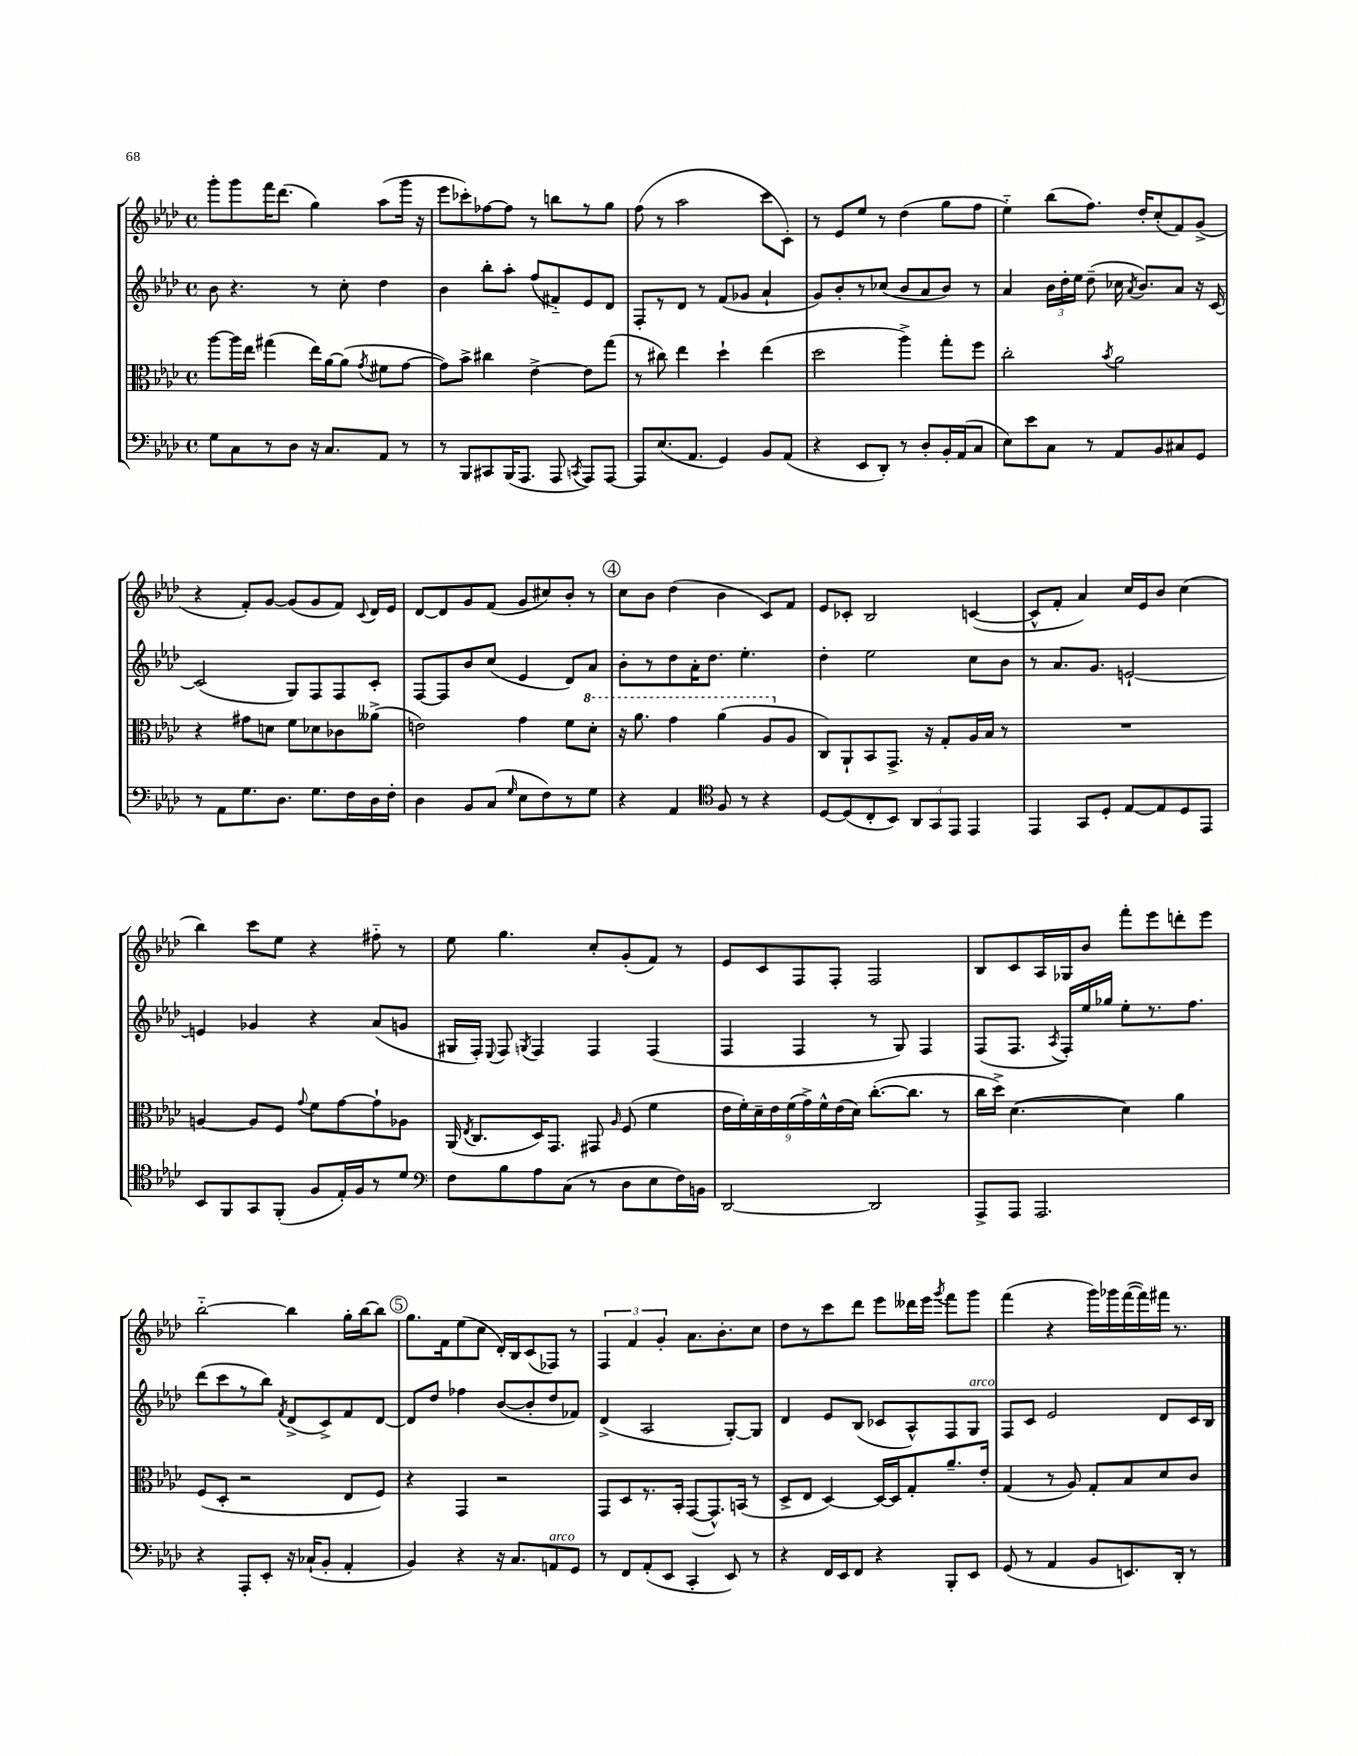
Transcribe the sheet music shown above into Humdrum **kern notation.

**kern	**kern	**kern	**kern
*staff4	*staff3	*staff2	*staff1
*clefF4	*clefC3	*clefG2	*clefG2
*k[b-e-a-d-]	*k[b-e-a-d-]	*k[b-e-a-d-]	*k[b-e-a-d-]
*M4/4	*M4/4	*M4/4	*M4/4
*met(c)	*met(c)	*met(c)	*met(c)
8G	[8aa-	8b-	8ggg'
8C	16aa-]	4.r	8ggg
.	16ee-	.	.
8r	(4gg#	.	16fff
.	.	.	(8.ddd-
8D-	.	.	.
16r	16ee-)	8r	4gg)
8.C	[16a-	.	.
.	(8a-]	8cc'	.
.	8qg	.	.
8AA-	8f#	4dd-	(8aa-
8r	[8g	.	16ggg
.	.	.	16r
=	=	=	=
8r	8g])	4b-	8eee-
8BBB-	8b-^	.	8ccc-')
8CC#	4cc#	8bb-'	[8ff-
(16BBB-	.	8aa-'	8ff-]
8.AAA-	.	.	.
.	[4e-^	(8ff	8r
8AAA-	.	8f#'~)	8bb
8qCC	.	.	.
8AAA-)	8e-]	8e-	8r
[8AAA-	(8gg	8d-	8gg
=	=	=	=
8AAA-]	8r	8F'	(8ff
(8.E-	8cc#)	8r	8r
.	4ee-	8d-	2aa-
8.AA-	.	.	.
.	.	8r	.
4GG)	4dd-`	(8f	.
.	.	8g-	.
8BB-	(4ee-	4a-`	8ccc
(8AA-	.	.	8c')
=	=	=	=
4r	2dd-	8g)	8r
.	.	8b-'	8e-
8EE-	.	8r	8ee-
8DD-')	.	(8cc-	8r
8r	4aa-^)	8b-	(4dd-
8D-'	.	8a-	.
16BB-'	8gg'	8b-)	8gg
(16AA-	.	.	.
8C	8ff	8r	8ff
=	=	=	=
8E-)	2cc'	4a-	4ee-'~)
8e-	.	.	.
8C	.	24b-	(8bb-
.	.	24dd-'	.
.	.	24ee-	.
8r	.	(8dd-~	8.ff)
.	8qb-	.	.
8AA-	2a-	16cc-	.
.	.	8qa-	.
.	.	8.b-)	16dd-'
8BB-	.	.	(8cc'
8C#	.	8a-	8f)
8GG	.	16r	(8g^
.	.	[16c	.
=	=	=	=
8r	4r	(2c]	4r
8AA-	.	.	.
8.G	8g#	.	8f')
.	8d	.	[8g
8.D-	.	.	.
.	8f	8G)	(8g]
8.G	8d-	8F	8g
.	8c-	8F	8f)
16F	.	.	.
.	.	.	8qqc
16D-	(8a--^	8c'	16d-
16F'	.	.	16e-
=	=	=	=
4D-	2e)	[8F	[8d-
.	.	8F]	8d-]
8BB-	.	8b-	8g
(8C	.	(8cc	(8f
16qqG	.	.	.
8E-	4g	4e-	8g
8F)	.	.	8cc#)
8r	8f	8d-)	8b-'
8G	8dd-'	8a-	8r
=	=	=	=
4r	16r	8b-'	8cc
.	8.aa-	.	.
.	.	8r	8b-
4AA-	4gg	8dd-	(4dd-
.	.	16a-'	.
.	.	8.dd-	.
*clefC4	*	*	*
8F	(4aa-	.	4b-
8r	.	4.ee-'	.
4r	8a-	.	8c)
.	8A-	.	8f
=	=	=	=
[8D-	8C)	4dd-'	8e-
(8D-]	8AA-`	.	8c-'
8C'	8BB-	2ee-	2B-
8BB-)	8.GG^	.	.
12AA-	.	.	.
.	16r	.	.
12GG	.	.	.
.	8G'	.	.
12EE-	.	.	.
4EE-	16A-	8cc	([4c
.	16B-	.	.
.	8r	8b-	.
=	=	=	=
4EE-	1r	8r	8c^^]
.	.	8.a-	8f'
8GG	.	.	4a-)
.	.	8.g	.
8D-'	.	.	.
[8E-	.	[2e`	16cc
.	.	.	16e-
8E-]	.	.	8b-
8D-	.	.	(4cc
8EE-	.	.	.
=	=	=	=
8BB-	[4A	4e]	4bb-)
8FF	.	.	.
8GG	8A]	4g-	8ccc
(8FF'	8F	.	8ee-
.	8qqg	.	.
8F	8f	4r	4r
16E-')	[8g	.	.
16F	.	.	.
8r	8g`]	(8a-	8ff#'~
8d-	8A-	8g	8r
=	=	=	=
*clefF4	*	*	*
8F	(16AA-	16G#	8ee-
.	8qE-	.	.
.	8.C	16F')	.
.	.	8qqE-	.
8B-	.	8F	4.gg
.	.	8qG	.
8A-	16D-)	4F	.
.	8.GG	.	.
(8C	.	.	.
8r	8GG#	4F	8cc'
.	16qqA-	.	.
8D-	(8F	.	(8g'
8E-	4f	(4F	8f)
16F)	.	.	8r
16BB	.	.	.
=	=	=	=
[2DD-	18e-	4F	8e-
.	18f')	.	.
.	18d-~	.	.
.	.	.	8c
.	18e-	.	.
.	(18f	.	.
.	.	4F	8F
.	18g^)	.	.
.	18f^^	.	.
.	.	.	8F'
.	(18e-	.	.
.	18d-)	.	.
2DD-]	([8.cc'	8r	2F
.	.	8G)	.
.	8.cc]	.	.
.	.	4F	.
.	8r	.	.
=	=	=	=
8AAA-^	16cc	(8F	8B-
.	16dd-^)	.	.
8AAA-	([4.d-	8.F	8c
2.AAA-	.	.	16A-
.	.	8qA-	.
.	.	16F')	16G-
.	.	16ee-	8b-
.	.	16gg-	.
.	4d-])	8ee-'	8fff'
.	.	8.r	8eee-
.	4a-	.	8ddd'
.	.	8.ff	.
.	.	.	8eee-
=	=	=	=
4r	(8F	(8ddd-	[2bb-'~
.	8D-'	8ccc	.
8AAA-'	2r	8r	.
8EE-'	.	8bb-)	.
.	.	8qf	.
16r	.	(8d-^	4bb-]
(16C-`	.	.	.
8BB-'	.	8c^)	.
4AA-'	8E-	8f	16gg'
.	.	.	[16bb-
.	8F)	[8d-	8bb-]
=	=	=	=
4BB-)	4r	8d-]	8.gg
.	.	8dd-	.
.	.	.	16f
4r	4GG	4ff-	(8ee-
.	.	.	8cc
16r	2r	([8b-	16d-')
8.C	.	.	16B-
.	.	8b-']	(8c
8AA	.	8dd-	8F-)
8GG	.	8f-)	8r
=	=	=	=
8r	8GG	(4d-^	6F
8FF	8D-	.	.
.	.	.	6f
(8AA-'	8.r	2A-	.
.	.	.	6g'
8EE-	.	.	.
.	16BB-'	.	.
4CC'	([8GG	.	8.a-
.	8.GG^^])	.	.
.	.	.	8.b-'
8EE-)	.	[8G')	.
.	(16BB	.	.
8r	8r	8G]	8cc
=	=	=	=
4r	8D-^	4d-	8dd-
.	8E-	.	8r
16FF	[4D-)	8e-	8ccc
16EE-	.	.	.
8FF	.	(8B-	8ddd-
4r	16D-_	8c-	8eee-
.	16D-]	.	.
.	8G'	8A-^^)	16ddd--
.	.	.	16eee-
.	.	.	8qggg
8BBB-'	8.a-~	8F	8fff
8EE-	.	8G	8ggg
.	16e-'	.	.
=	=	=	=
(8GG	(4G	8F	(4fff
8r	.	8c	.
4AA-	8r	2e-	4r
.	8A-)	.	.
8BB-	8G'	.	16ggg)
.	.	.	16ggg-
8.EE)	8B-	.	([16fff
.	.	.	16fff])
.	8d-	8d-	16fff#
16DD-'	.	.	8.r
8r	8c	16c	.
.	.	16B-	.
==	==	==	==
*-	*-	*-	*-
